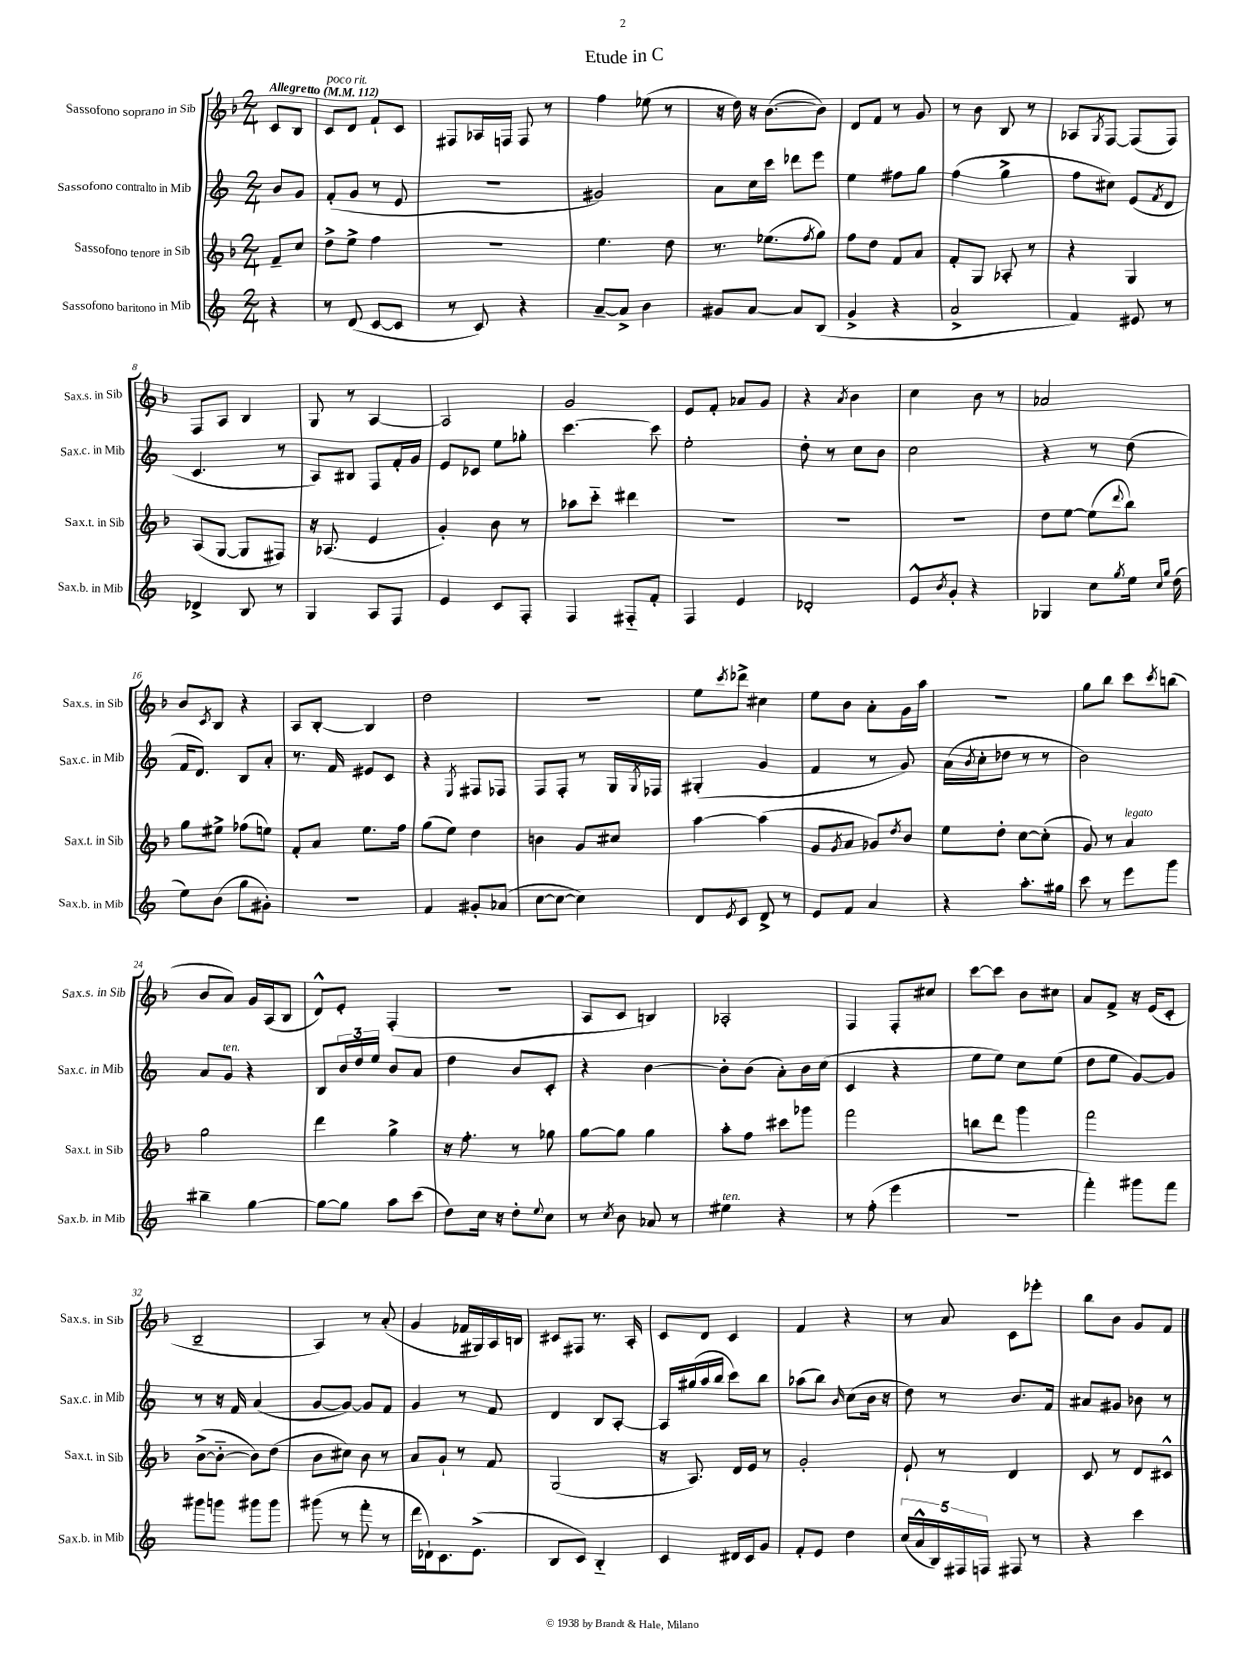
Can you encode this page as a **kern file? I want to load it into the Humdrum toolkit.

**kern	**kern	**kern	**kern
*part4	*part3	*part2	*part1
*staff4	*staff3	*staff2	*staff1
*I"Sassofono baritono in Mib	*I"Sassofono tenore in Sib	*I"Sassofono contralto in Mib	*I"Sassofono soprano in Sib
*I'Sax.b. in Mib	*I'Sax.t. in Sib	*I'Sax.c. in Mib	*I'Sax.s. in Sib
*clefG2	*clefG2	*clefG2	*clefG2
*k[]	*k[b-]	*k[]	*k[b-]
*M2/4	*M2/4	*M2/4	*M2/4
*MM112	*MM112	*MM112	*MM112
=	=	=	=
!	!	!	!LO:TX:a:B:t=Allegretto
4r	8f~/L	8b/L	8c/L
.	8cc/J	8g/J	8B-/J
=1	=1	=1	=1
!	!	!	!LO:TX:a:i:t=poco rit.
8r	8dd^\L	(8f'/L	8c/L
(8d/	8ee^\J	8g/J	8d/J
[8c/L	4ff\	8r	8f`/L
8c/J]	.	8e/	8c/J
=2	=2	=2	=2
8r	2r	2r	8F#X/L
8c/)	.	.	16A-X/L
.	.	.	16Fn/JJ
4r	.	.	8F/
.	.	.	8r
=3	=3	=3	=3
[8a~/L	4.ee\	2g#X/)	4ff\
8a^/J]	.	.	.
4b\	.	.	(8ee-X\
.	8dd\	.	8r
=4	=4	=4	=4
8g#X/L	8.r	8a\L	16r
.	.	.	16dd\)
[8a/J	.	16cc\L	16r
.	(8.ee-X\L	16ccc\JJ	([8.b-\L
8a/L]	.	8ddd-X\L	.
.	8qff/	.	.
(8B/J	8gg\J)	8eee\J	8b-\J])
=5	=5	=5	=5
4g^/	8ff\L	4ee\	8d/L
.	8dd\J	.	8f/J
4r	8f/L	8ff#X\L	8r
.	8a/J	8gg\J	8g/
=6	=6	=6	=6
2a^/	8f'/L	(4ff\	8r
.	8G/J	.	8b-\
.	8A-X'/	4gg^\	8B-/
.	8r	.	8r
=7	=7	=7	=7
4f/)	4r	8ff\L	8A-X/L
.	.	.	8qG/
.	.	8cc#X\J)	[8F/J
8e#X/	4G/	(8e/L	(8F/L]
.	.	8qf/	.
8r	.	8d/J	8F/J)
!!LO:LB:g=z
=8	=8	=8	=8
4d-X^/	(8A/L	4.c/	8F/L
.	[8G/J	.	8A/J
8B/	8G/L]	.	4B-/
8r	8F#X/J)	8r	.
=9	=9	=9	=9
4G/	16r	8A/L)	8G/
.	(8.A-X/	.	.
.	.	8B#X/J	8r
8A/L	4e/	8F/L	[4A/
8F/J	.	16f'/L	.
.	.	16g/JJ	.
=10	=10	=10	=10
4e/	4g'/)	8e/L	2A/]
.	.	8c-X/J	.
8c/L	8b-\	8ee\L	.
8F'/J	8r	8gg-X'\J	.
=11	=11	=11	=11
4F/	8aa-X\L	[4.ccc\	2g/
.	8ccc\J	.	.
8F#X/L	4ddd#X\	.	.
8f'/J	.	8ccc\]	.
=12	=12	=12	=12
4F/	2r	2ee'\	8e/L
.	.	.	8f'/J
4e/	.	.	8a-X/L
.	.	.	8g/J
=13	=13	=13	=13
2d-X'/	2r	8dd'\	4r
.	.	8r	.
.	.	.	8qa/
.	.	8cc\L	4b-\
.	.	8b\J	.
=14	=14	=14	=14
8e^^/L	2r	2cc\	4cc\
8qb/	.	.	.
8g'/J	.	.	.
4r	.	.	8b-\
.	.	.	8r
=15	=15	=15	=15
4G-X/	8dd\L	4r	2a-X/
.	[8ee\J	.	.
8cc\L	(8ee\L]	8r	.
8qgg/	8qqddd/	.	.
16ee\Jk	8bb-\J)	(8dd\	.
16qqcc/LL	.	.	.
16qqgg/JJ	.	.	.
(16dd\	.	.	.
!!LO:LB:g=z
=16	=16	=16	=16
8ee\L)	8gg\L	16f/KL	8b-/L
.	.	8.d/J)	.
.	.	.	8qc/
(8b\J	8ee#X^\J	.	8B-/J
8gg\L	(8ff-X\L	8B/L	4r
8g#X'\J)	8een\J)	8a'/J	.
=17	=17	=17	=17
2r	8f'/L	8.r	8A/L
.	8a/J	.	[8B-'/J
.	.	16f/	.
.	8.ee\L	8e#X/L	4B-/]
.	.	8c/J	.
.	16ff\Jk	.	.
=18	=18	=18	=18
4f/	(8gg\L	4r	2dd\
.	8ee\J)	.	.
.	.	8qE/	.
8g#X'/L	4dd\	8F#X/L	.
(8a-X/J	.	8F-X/J	.
=19	=19	=19	=19
[8cc\L	4bn\	8F/L	2r
8cc\J_	.	8F'/J	.
4cc\])	8g/L	8r	.
.	8cc#X/J	16G/LL	.
.	.	8qG/	.
.	.	16F-X/JJ	.
=20	=20	=20	=20
8d/L	[4aa\	(4G#X'/	8ee\L
8qe/	.	.	8qccc/
8c/J	.	.	8ddd-X^\J
8d^/	(4aa\]	4g/	4cc#X\
8r	.	.	.
=21	=21	=21	=21
8e/L	8g/L	4f/	8ee\L
.	8qg/	.	.
8f/J	8a/J	.	8b-\J
4a/	8g-X/L)	8r	8a'\L
.	8qdd/	.	.
.	8b-/J	8g/)	16g\L
.	.	.	16aa\JJ
=22	=22	=22	=22
4r	8ee\L	(16a\LL	2r
.	.	8qb/	.
.	.	16cc'\J	.
.	8dd'\J	8dd-X\J	.
8.aa'\L	[8cc\L	8r	.
.	(8cc'\J]	8r	.
16gg#X\Jk	.	.	.
=23	=23	=23	=23
8ccc\	8g/)	2b\)	8gg\L
8r	8r	.	8bb-\J
!	!LO:TX:a:i:t=legato	!	!
8eee\L	4a/	.	8ccc\L
.	.	.	8qccc/
8ggg\J	.	.	(8bbn\J
!!LO:LB:g=z
=24	=24	=24	=24
4bb#X~\	2gg\	8a/L	8b-/L
!	!	!LO:TX:a:i:t=ten.	!
.	.	8g/J	8a/J)
[4gg\	.	4r	16g/LL
.	.	.	(16A/J
.	.	.	8B-/J
=25	=25	=25	=25
8gg\L_	4ddd\	8B/L	8d^^/L)
8gg\J]	.	24b/L	8e'/J
.	.	24dd/	.
.	.	24ee/JJ	.
8aa\L	4gg^\	8b/L	(4F'/
(8ccc\J	.	8a/J	.
=26	=26	=26	=26
8dd\L)	16r	4dd\	2r
.	8.ff'\	.	.
16cc\Jk	.	.	.
16r	.	.	.
8dd'\L	8r	8b/L	.
8qqee/	.	.	.
8cc\J	8gg-X\	8c'/J	.
=27	=27	=27	=27
8r	[8gg\L	4r	8A/L
8qcc/	.	.	.
8b\	8gg\J]	.	8c/J
8a-X/	4gg\	[4b\	4Bn/)
8r	.	.	.
=28	=28	=28	=28
!LO:TX:a:i:t=ten.	!	!	!
4ee#X\	8aa'\L	8b'\L]	2A-X'/
.	8ff\J	(8b\J	.
4r	8ccc#X\L	8a'\L)	.
.	8ggg-X\J	16b\L	.
.	.	(16cc\JJ	.
=29	=29	=29	=29
8r	2fff\	4c/	4F/
(8ff'\	.	.	.
4eee\	.	4r	8F'/L
.	.	.	8cc#X/J
=30	=30	=30	=30
2r	8bbn\L	8ee\L	[8ccc\L
.	8ddd\J	8ee\J)	8ccc\J]
.	4ggg\	8cc\L	8b-\L
.	.	(8ee\J	8cc#X\J
=31	=31	=31	=31
4fff'\)	2fff\	8dd\L	8a/L
.	.	8ee\J	8f^/J
8ggg#X\L	.	[8g/L)	16r
.	.	.	(16e/KL
8fff\J	.	8g/J]	8c'/J
!!LO:LB:g=z
=32	=32	=32	=32
8ggg#X\L	([8b-^\L	8r	2B-~/
8gggn\J	8b-\J_	16r	.
.	.	16f/	.
8ggg#X\L	8b-\L])	(4a/	.
8ggg#\J	(8dd\J	.	.
=33	=33	=33	=33
(8ggg#X\	8b-\L	[8g/L	4A/)
8r	8cc#X\J)	8g/J_)	.
8fff'\	8b-\	8g/L]	8r
8r	8r	8f/J	(8a'/
=34	=34	=34	=34
16ddd\LL	8a/L	4g/	4g/
16d-X`\J)	.	.	.
8.c\	8g`/J	.	.
.	8r	8r	16f-X/LL
(8.e^\J	.	.	16G#X/)
.	8f/	8f/	16A/
.	.	.	16Bn/JJ
=35	=35	=35	=35
8B/L	(2G/	4d/	8c#X/L
8c/J)	.	.	8F#X/J
4B/	.	8B/L	8.r
.	.	[8A'/J	.
.	.	.	16A'/
=36	=36	=36	=36
4c/	16r	16A/LL]	8c/L
.	8.A/)	(16gg#X/	.
.	.	16aa/	8d/J
.	.	16bb/JJ	.
16d#X/LL	16d/LL	8ccc\L)	4c/
16c/J	16e/JJ	.	.
8g/J	8r	8bb\J	.
=37	=37	=37	=37
8f'/L	2g'/	(8aa-X\L	4f/
8e/J	.	8bb\J)	.
.	.	16qqb/	.
4dd\	.	(8cc\L	4r
.	.	16b\Jk	.
.	.	16r	.
=38	=38	=38	=38
(20cc/LL	8e`/	8dd\)	8r
20a^^/	.	.	.
20B/)	.	.	.
.	8r	8r	8a/
20F#X/	.	.	.
20Fn/JJ	.	.	.
8F#X/	4d/	8.b/L	8c\L
8r	.	.	8eee-X'\J
.	.	16f/Jk	.
=39	=39	=39	=39
4r	8c/	8a#X/L	8bb-\L
.	8r	8g#X/J	8b-\J
4ccc\	8d/L	8b-X\	8g/L
.	8c#X^^/J	8r	8f/J
==	==	==	==
*-	*-	*-	*-
